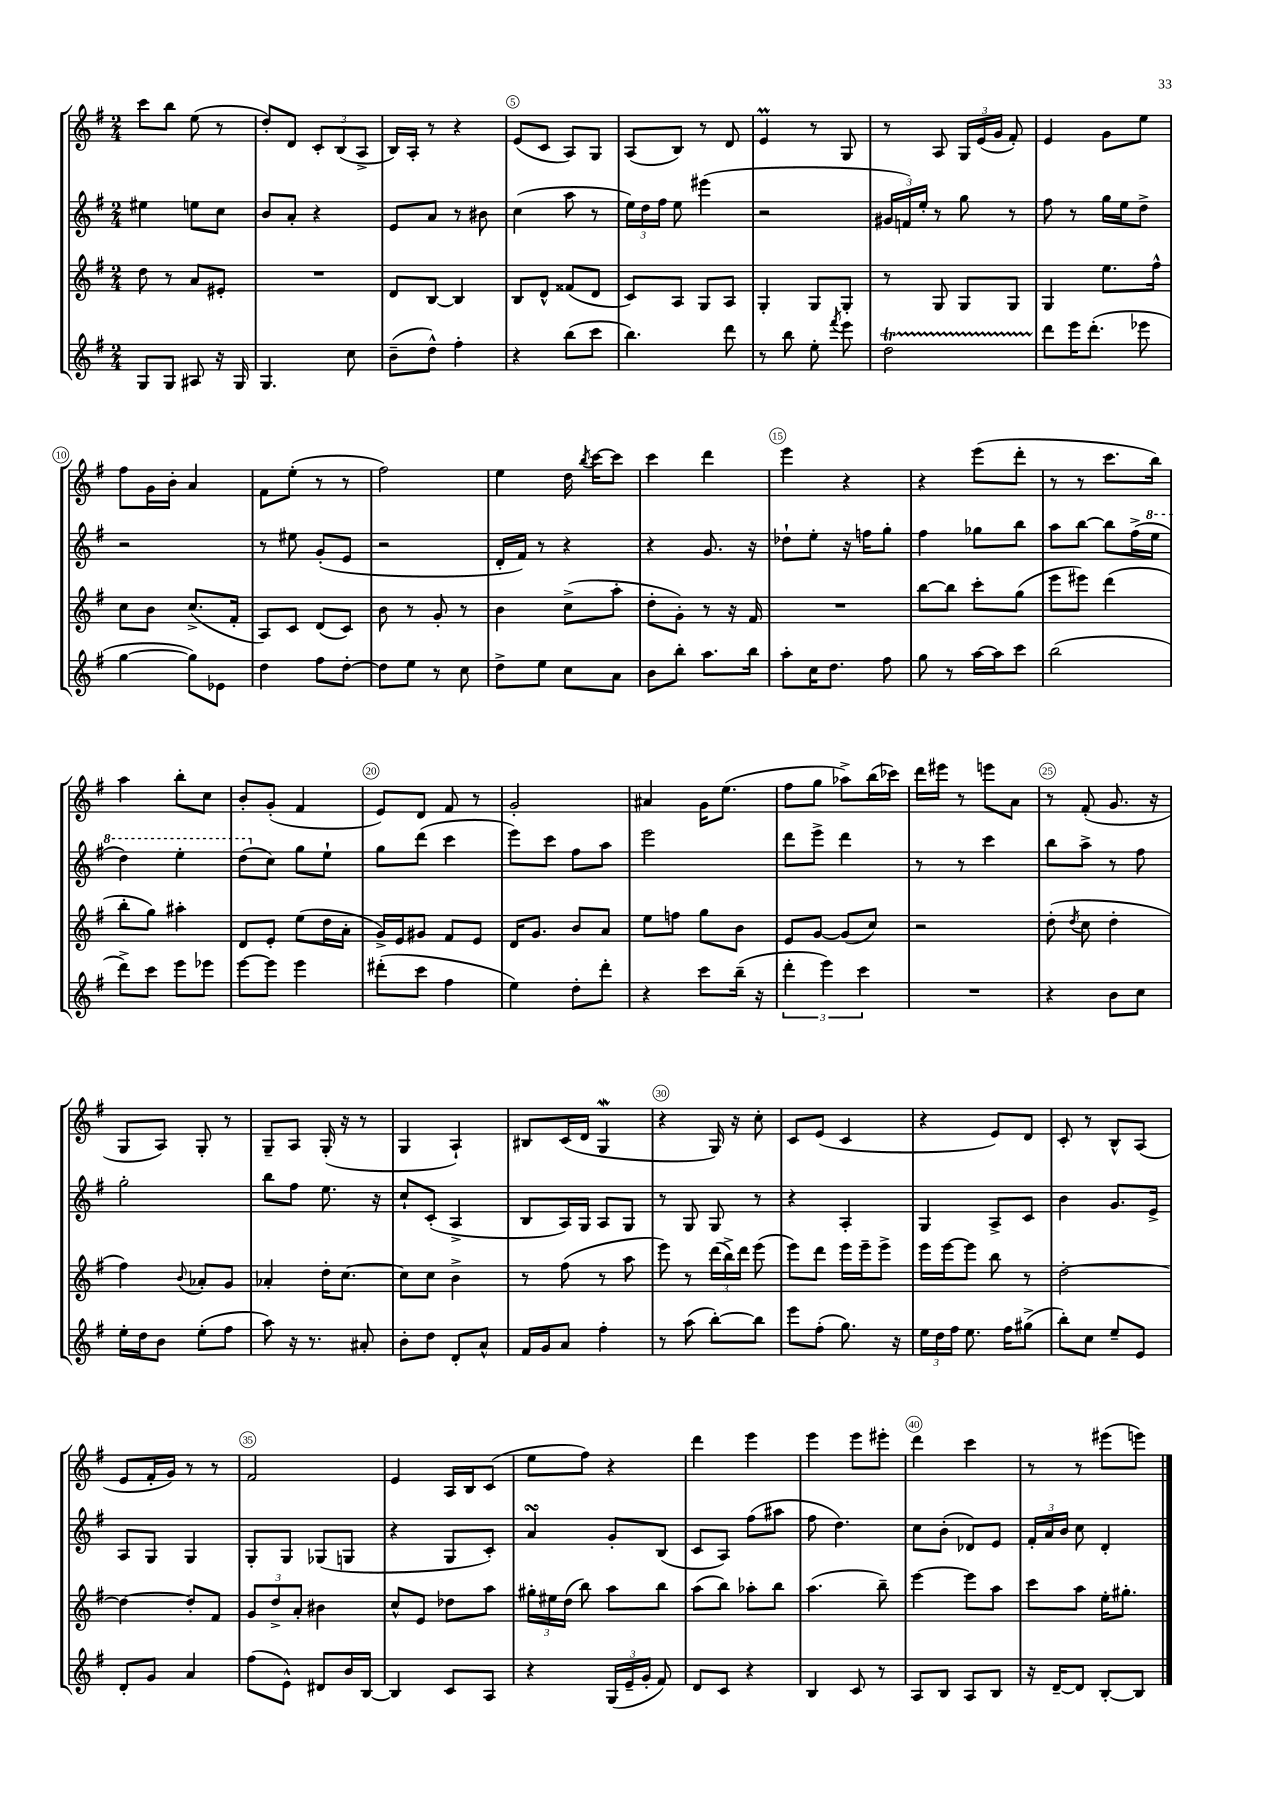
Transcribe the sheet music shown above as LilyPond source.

<<
\new StaffGroup <<
\new Staff = "s0" {
    \clef treble \key g \major \numericTimeSignature \time 2/4
    \autoBeamOff c'''8[ b''8] e''8( r8 |
    d''8[-.) d'8] \tuplet 3/2 { c'8[-. b8( a8]-> } |
    b16[) a16]-. r8 r4 |
    e'8[( c'8] a8[) g8] |
    a8[( b8]) r8 d'8 |
    e'4\prall r8 g8 |
    r8 a8 \tuplet 3/2 { g16[ e'16( g'16] } fis'8-.) |
    e'4 g'8[ e''8] |
    fis''8[ g'16 b'16]-. a'4 |
    fis'8[ e''8]-.( r8 r8 |
    fis''2) |
    e''4 d''16 \acciaccatura { b''8 } c'''16[~ c'''8] |
    c'''4 d'''4 |
    e'''4 r4 |
    r4 e'''8[( d'''8]-. |
    r8 r8 c'''8.[ b''16]) |
    a''4 b''8[-. c''8] |
    b'8[-. g'8]-.( fis'4 |
    e'8[) d'8] fis'8 r8 |
    g'2-. |
    ais'4 g'16[ e''8.]( |
    fis''8[ g''8] aes''8[->) b''16( ces'''16]) |
    d'''16[ eis'''16] r8 e'''8[ a'8] |
    r8 fis'8-.( g'8. r16 |
    g8[ a8]) g8-. r8 |
    g8[-- a8] g16-.( r16 r8 |
    g4 a4-!) |
    bis8[ c'16( d'16] g4\mordent |
    r4 g16) r16 c''8-. |
    c'8[ e'8]( c'4 |
    r4 e'8[) d'8] |
    c'8-. r8 b8[-^ a8]( |
    e'8[ fis'16-. g'16]) r8 r8 |
    fis'2 |
    e'4 a16[ b16 c'8]( |
    e''8[ fis''8]) r4 |
    d'''4 e'''4 |
    e'''4 e'''8[ eis'''8]-. |
    d'''4 c'''4 |
    r8 r8 eis'''8[( e'''8]) \bar "|." |
}
\new Staff = "s1" {
    \clef treble \key g \major \numericTimeSignature \time 2/4
    \autoBeamOff eis''4 e''8[ c''8] |
    b'8[ a'8]-. r4 |
    e'8[ a'8] r8 bis'8 |
    c''4( a''8 r8 |
    \tuplet 3/2 { e''16[) d''16 fis''16] } e''8 eis'''4( |
    r2 |
    \tuplet 3/2 { gis'16[ f'16) e''16]-. } r8 g''8 r8 |
    fis''8 r8 g''16[ e''16 d''8]-> |
    r2 |
    r8 eis''8 g'8[-.( e'8] |
    r2 |
    d'16[-. fis'16]) r8 r4 |
    r4 g'8. r16 |
    des''8[-! e''8]-. r16 f''16[ g''8]-. |
    fis''4 ges''8[ b''8] |
    a''8[ b''8]~ b''8[ fis''16->( \ottava #1 e'''16] |
    d'''4) e'''4-. |
    d'''8[( \ottava #0 c''8]) g''8[ e''8]-! |
    g''8[ d'''8]( c'''4 |
    e'''8[) c'''8] fis''8[ a''8] |
    e'''2 |
    d'''8[ e'''8]-> d'''4 |
    r8 r8 c'''4 |
    b''8[ a''8]-> r8 fis''8 |
    g''2-. |
    b''8[ fis''8] e''8. r16 |
    c''8[-! c'8]-.( a4-> |
    b8[ a16) g16] a8[ g8] |
    r8 g8 g8 r8 |
    r4 a4-. |
    g4 a8[-> c'8] |
    b'4 g'8.[ e'16]-> |
    a8[ g8] g4 |
    g8[-. g8] ges8[( g8] |
    r4 g8[ c'8]-.) |
    a'4\turn g'8[-. b8]( |
    c'8[ a8]) fis''8[( ais''8] |
    fis''8 d''4.) |
    c''8[ b'8]-.( des'8[) e'8] |
    \tuplet 3/2 { fis'16[-. a'16 b'16] } c''8 d'4-. \bar "|." |
}
\new Staff = "s2" {
    \clef treble \key g \major \numericTimeSignature \time 2/4
    \autoBeamOff d''8 r8 a'8[ eis'8]-. |
    R2 |
    d'8[ b8]~ b4 |
    b8[ d'8]-^ fisis'8[( d'8] |
    c'8[) a8] g8[ a8] |
    g4-. g8[ g8]-. |
    r8 g8 g8[ g8] |
    g4 e''8.[ fis''16]-^ |
    c''8[ b'8] c''8.[->( fis'16]-. |
    a8[) c'8] d'8[( c'8]) |
    b'8 r8 g'8-. r8 |
    b'4 c''8[->( a''8]-. |
    d''8[-. g'8]-.) r8 r16 fis'16 |
    R2 |
    b''8[~ b''8] c'''8[-. g''8]( |
    e'''8[ eis'''8]) d'''4( |
    b''8[-. g''8]) ais''4-. |
    d'8[ e'8]-. e''8[( d''16 a'16]-. |
    g'16[->) e'16 gis'8] fis'8[ e'8] |
    d'16[ g'8.] b'8[ a'8] |
    e''8[ f''8] g''8[ b'8] |
    e'8[ g'8]~ g'8[( c''8]) |
    r2 |
    d''8-.( \acciaccatura { d''8 } c''8 d''4-. |
    fis''4) \appoggiatura { b'8 } aes'8[-. g'8] |
    aes'4-. d''16[-. c''8.]~ |
    c''8[ c''8] b'4-> |
    r8 fis''8( r8 a''8 |
    e'''8) r8 \tuplet 3/2 { d'''16[( b''16->) d'''16] } e'''8( |
    e'''8[) d'''8] e'''16[ e'''16-- e'''8]-> |
    e'''16[ e'''16~ e'''8] b''8 r8 |
    d''2~-. |
    d''4~ d''8[-. fis'8] |
    \tuplet 3/2 { g'8[ d''8-> a'8]-. } bis'4 |
    c''8[-^ e'8] des''8[ a''8] |
    \tuplet 3/2 { gis''16[-. eis''16 d''16]( } b''8) a''8[ b''8] |
    a''8[( b''8]) aes''8[-. b''8] |
    a''4.( b''8--) |
    e'''4~ e'''8[ a''8] |
    c'''8[ a''8] e''16[-. gis''8.]-. \bar "|." |
}
\new Staff = "s3" {
    \clef treble \key g \major \numericTimeSignature \time 2/4
    \autoBeamOff g8[ g8] ais8 r16 g16 |
    g4. c''8 |
    b'8[--( d''8]-^) fis''4-. |
    r4 b''8[( c'''8] |
    b''4.) d'''8 |
    r8 b''8 e''8-. \acciaccatura { fis'''8 } e'''8 |
    d''2\startTrillSpan |
    d'''8[\stopTrillSpan e'''16 d'''8.]-.( ees'''8 |
    g''4~ g''8[) ees'8] |
    d''4 fis''8[ d''8]~-. |
    d''8[ e''8] r8 c''8 |
    d''8[-> e''8] c''8[ a'8] |
    b'8[ b''8]-. a''8.[ b''16] |
    a''8[-. c''16 d''8.] fis''8 |
    g''8 r8 a''16[~ a''16 c'''8] |
    b''2( |
    d'''8[->) c'''8] e'''8[ ees'''8] |
    e'''8[~ e'''8] e'''4 |
    dis'''8[-.( c'''8] fis''4 |
    e''4) d''8[-. d'''8]-. |
    r4 c'''8[ b''16]--( r16 |
    \tuplet 3/2 { d'''4-. e'''4) c'''4 } |
    R2 |
    r4 b'8[ c''8] |
    e''16[-. d''16 b'8] e''8[-.( fis''8] |
    a''8) r16 r8. ais'8-. |
    b'8[-. d''8] d'8[-. a'8]-^ |
    fis'16[ g'16 a'8] fis''4-. |
    r8 a''8( b''8[~-.) b''8] |
    e'''8[ fis''8]-.( g''8.) r16 |
    \tuplet 3/2 { e''16[ d''16 fis''16] } e''8. fis''16[ gis''8]->( |
    b''8[-.) c''8] e''8[-- e'8] |
    d'8[-. g'8] a'4 |
    fis''8[( e'8]-^) dis'8[ b'16 b16]~ |
    b4 c'8[ a8] |
    r4 \tuplet 3/2 { g16[( e'16-- g'16]-. } fis'8) |
    d'8[ c'8] r4 |
    b4 c'8 r8 |
    a8[ b8] a8[ b8] |
    r16 d'16[~-- d'8] b8[~-. b8] \bar "|." |
}
>>
>>
\layout { \context { \Score currentBarNumber = #2 \override BarNumber.break-visibility = ##(#f #t #t) barNumberVisibility = #(every-nth-bar-number-visible 5) \override BarNumber.stencil = #(make-stencil-circler 0.1 0.3 ly:text-interface::print) } }
